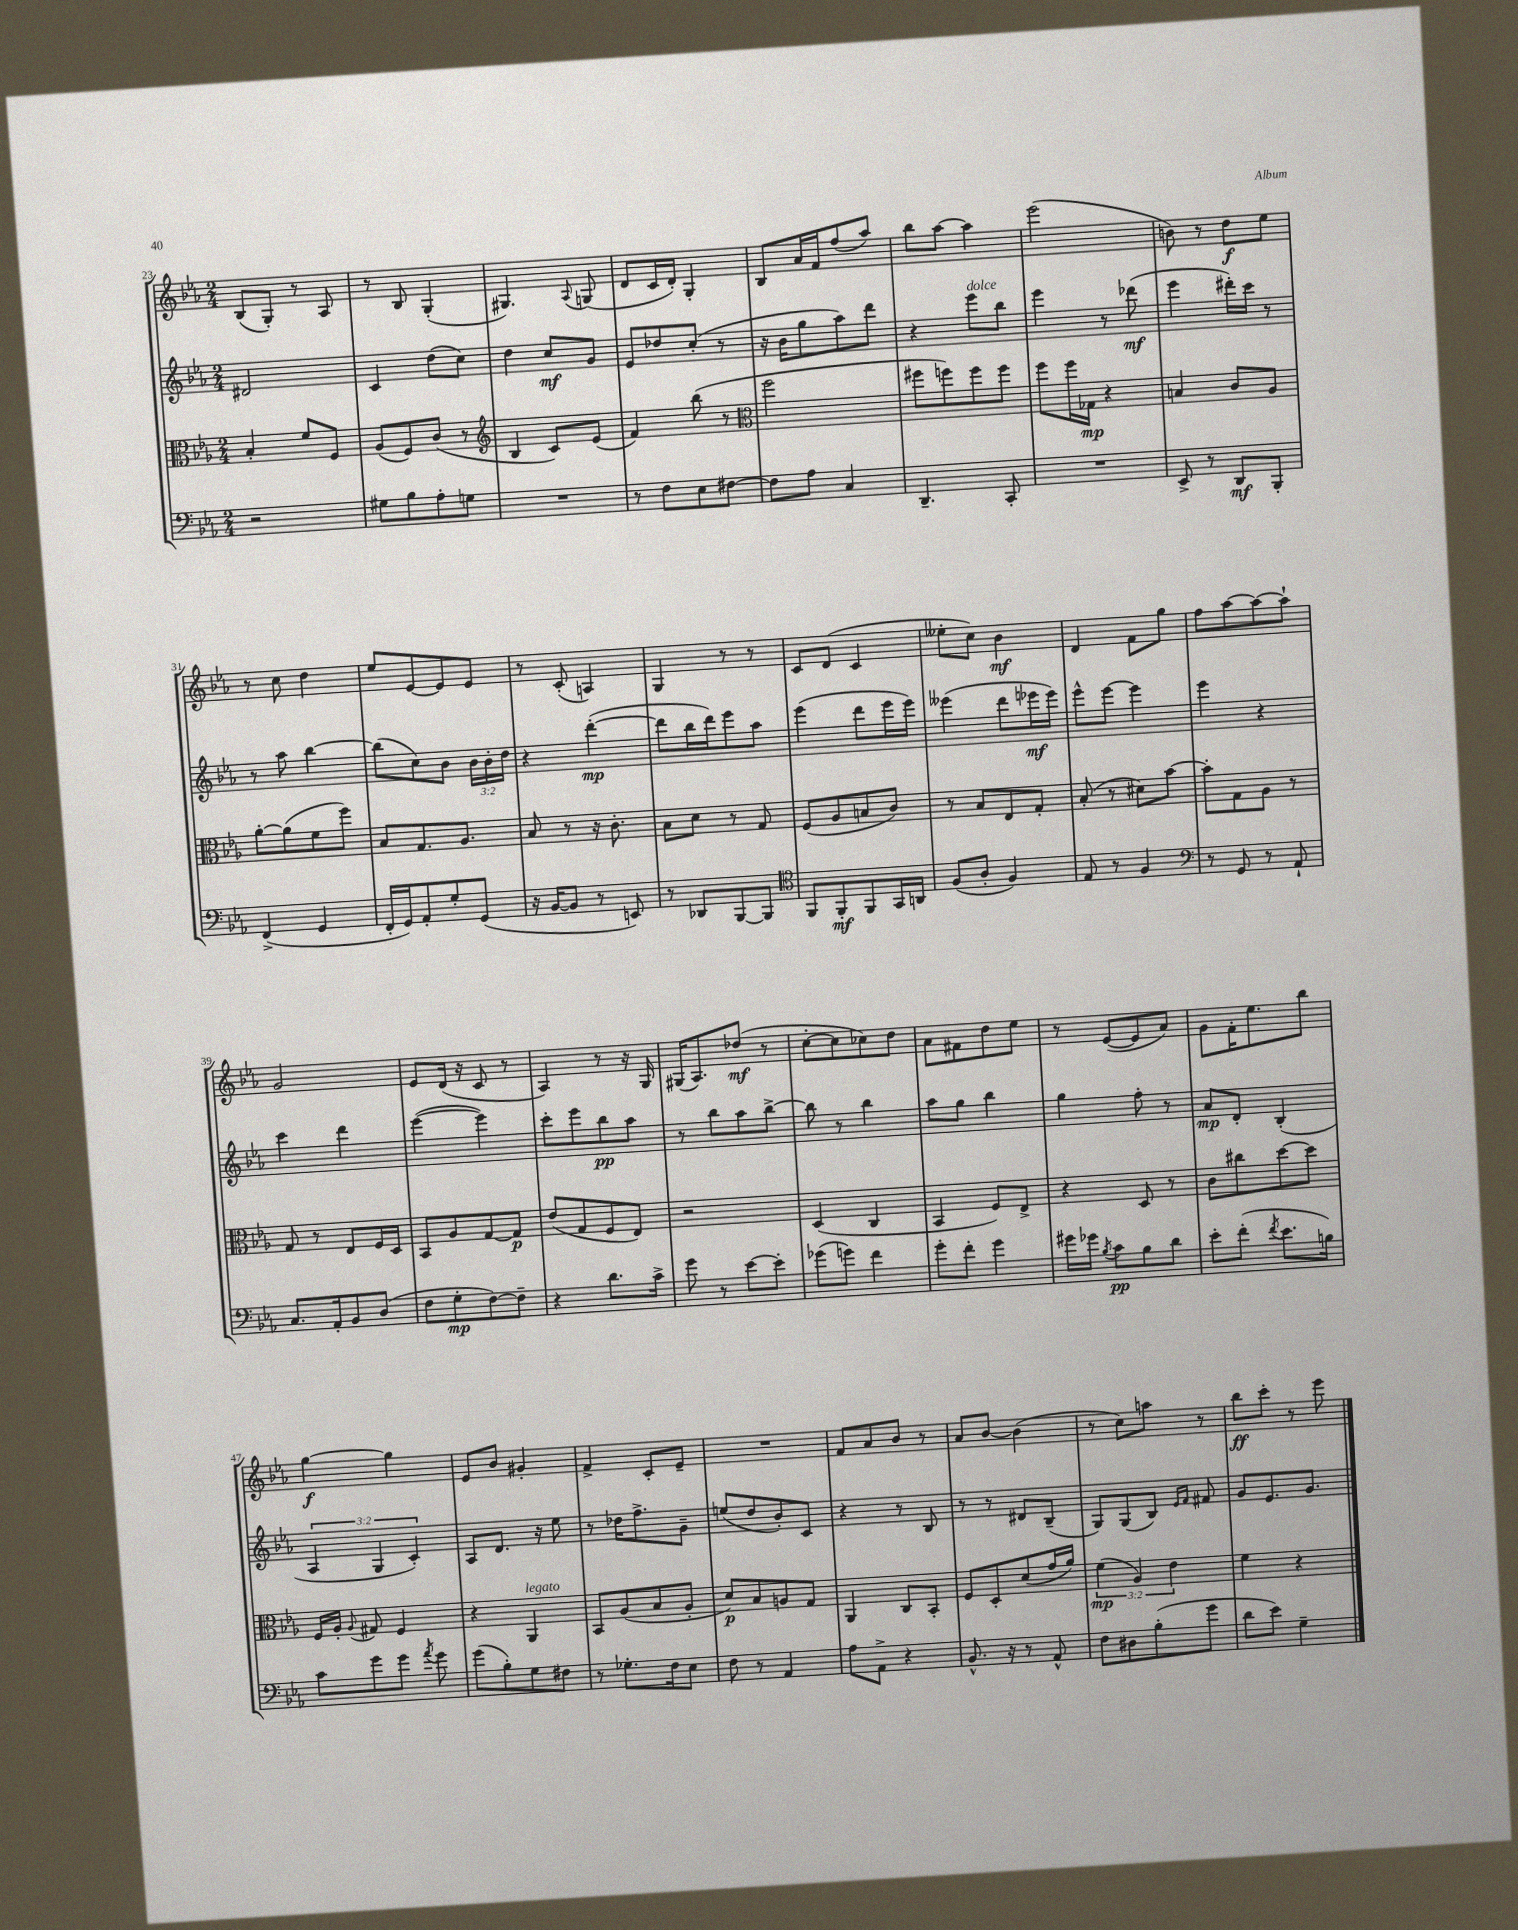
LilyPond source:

<<
\new StaffGroup <<
\new Staff = "s0" {
    \clef treble \key ees \major \numericTimeSignature \time 2/4
    \autoBeamOff bes8[( g8]-.) r8 aes8 |
    r8 bes8 g4-.( |
    gis4.) \appoggiatura { aes8 } g8( |
    d'8[ c'16 d'16]-.) g4-. |
    bes8[ aes'16 f'16 f''8( aes''8]) |
    bes''8[ aes''8]~ aes''4 |
    ees'''2( |
    b'8) r8 d''8[\f ees''8] |
    r8 c''8 d''4 |
    ees''8[ ees'8~ ees'8 ees'8] |
    r8 c'8-.( a4) |
    g4 r8 r8 |
    c'8[ d'8]( c'4 |
    eeses''8[-. c''8]) bes'4\mf |
    d'4 f'8[ g''8] |
    f''8[ aes''8~ aes''8~ aes''8]-! |
    g'2 |
    ees'8[ d'16]( r16 c'8 r8 |
    aes4) r8 r16 g16 |
    gis16[( aes8.) des''8]\mf( r8 |
    c''8[~-. c''8 ces''8) d''8] |
    aes'8[ fis'8 d''8 ees''8] |
    r8 ees'8[~( ees'8 aes'8]) |
    g'8[ f'16-. ees''8. bes''8] |
    g''4~\f g''4 |
    ees'8[ bes'8] gis'4-. |
    f'4-> c'8[-. ees'8]-- |
    R2 |
    f'8[ aes'8 bes'8] r8 |
    aes'8[ bes'8]~ bes'4( |
    r8 c''8[) a''8] r8 |
    bes''8[\ff c'''8]-. r8 ees'''8 \bar "|." |
}
\new Staff = "s1" {
    \clef treble \key ees \major \numericTimeSignature \time 2/4 \override Staff.TupletNumber.text = #tuplet-number::calc-fraction-text
    \autoBeamOff dis'2 |
    c'4 d''8[( c''8]) |
    d''4 c''8[\mf g'8] |
    ees'8[ des''8 c''8]-.( r8 |
    r16 bes'16[ g''8 aes''8) d'''8] |
    r4 ees'''8[^\markup { \italic "dolce" } bes''8] |
    ees'''4 r8 des'''8\mf( |
    ees'''4 dis'''16[-.) c'''16] r8 |
    r8 aes''8 bes''4~ |
    bes''8[( c''8) bes'8] \tuplet 3/2 { bes'16[ bes'16-. d''16] } |
    r4 d'''4~-.\mp( |
    d'''8[ bes''16 d'''16) ees'''8 aes''8] |
    ees'''4( d'''8[ ees'''16 ees'''16]) |
    eeses'''4( d'''8[ ees'''16\mf ees'''16]) |
    ees'''8[-^ ees'''8]~ ees'''4 |
    ees'''4 r4 |
    c'''4 d'''4 |
    ees'''4~( ees'''4) |
    c'''8[-. ees'''8 bes''8\pp aes''8] |
    r8 bes''8[ aes''8 bes''8]~-> |
    bes''8 r8 bes''4 |
    aes''8[ g''8] bes''4 |
    g''4 f''8-. r8 |
    aes'8[\mp d'8]-. bes4-.( |
    \tuplet 3/2 { aes4 g4 c'4-.) } |
    aes8[ d'8.] r16 ees''8 |
    r8 des''16[ f''8.-> g'8]-- |
    e''8[( d''8 bes'8-.) c'8] |
    r4 r8 bes8 |
    r8 r8 dis'8[ bes8]--( |
    g8[) g8( bes8]) \grace { ees'16[ f'16] } fis'8 |
    g'8[ ees'8. g'8.] \bar "|." |
}
\new Staff = "s2" {
    \clef alto \key ees \major \numericTimeSignature \time 2/4 \override Staff.TupletNumber.text = #tuplet-number::calc-fraction-text
    \autoBeamOff bes4-. f'8[ f8] |
    aes8[( f8) c'8]( r8 |
    \clef treble bes4 c'8[) ees'8]( |
    f'4) bes''8( r8 |
    \clef alto f''2 |
    fis''8[ f''8) f''8 f''8] |
    f''8[ f''16 ges16]\mp r4 |
    b4 c'8[ aes8] |
    aes'8[~-. aes'8( f'8 f''8]) |
    bes8[ g8. aes8.] |
    bes8 r8 r16 c'8.-. |
    bes8[ d'8] r8 g8 |
    f8[( aes8 b8 c'8]) |
    r8 bes8[ ees8 g8]-. |
    bes8-.( r8 dis'8[) bes'8]~ |
    bes'8[-. g8 aes8] r8 |
    g8 r8 ees8[ f16 d16] |
    bes,8[ aes8 g8~ g8]\p |
    ees'8[( g8 f8 ees8]) |
    r2 |
    d4( c4 |
    bes,4 f8[) ees8]-> |
    r4 d8 r8 |
    c'8[ cis''8 d''8~ d''8] |
    f16[ aes16]-. \appoggiatura { aes8 } gis8 f4 |
    r4 aes,4^\markup { \italic "legato" } |
    bes,8[ aes8( bes8 aes8]-. |
    d'8[\p) bes8 a8 g8] |
    aes,4 c8[ bes,8]-. |
    f8[ d8-. d'8( g'16 aes'16]) |
    \tuplet 3/2 { f'4\mp( aes4) ees'4 } |
    f'4 r4 \bar "|." |
}
\new Staff = "s3" {
    \clef bass \key ees \major \numericTimeSignature \time 2/4
    \autoBeamOff r2 |
    gis8[ bes8 aes8-. g8] |
    R2 |
    r8 f8[ ees8 fis8]~ |
    fis8[ aes8] c4 |
    d,4.-- c,8-. |
    R2 |
    ees,8-> r8 d,8[\mf bes,,8]-. |
    f,4->( g,4 |
    f,16[-. g,16) aes,8-. g8-. g,8]( |
    r16 bes,16[~ bes,8] r8 e,8) |
    r8 des,8[ bes,,8~ bes,,8] |
    \clef tenor f,8[ f,8-.\mf f,8 g,16 a,16] |
    f8[( aes8]-. f4) |
    ees8 r8 f4 |
    \clef bass r8 g,8 r8 aes,8-! |
    c8.[ aes,16-. bes,8 d8]( |
    f8[ g8-.\mp f8~) f8]-- |
    r4 d'8.[ c'16]-> |
    g'8 r8 ees'8[~ ees'8]-. |
    ges'8[( g'8]) f'4 |
    g'8[-. f'8]-. g'4 |
    gis'16[ ges'16] \acciaccatura { bes8 } c'8[\pp bes8 d'8] |
    ees'8[-. f'8]-.( \acciaccatura { f'8 } ees'8.[ b16]) |
    c'8[ g'8 g'8] \acciaccatura { aes'8 } g'8 |
    g'8[( bes8-.) g8 fis8] |
    r8 ges8.[-. f16 ees8] |
    f8 r8 aes,4 |
    aes8[ aes,8]-> r4 |
    bes,8.-^ r16 r8 aes,8-^ |
    f8[ dis8 bes8-.( g'8] |
    d'8[ ees'8]) g4-- \bar "|." |
}
>>
>>
\layout { \context { \Score currentBarNumber = #23 } }
